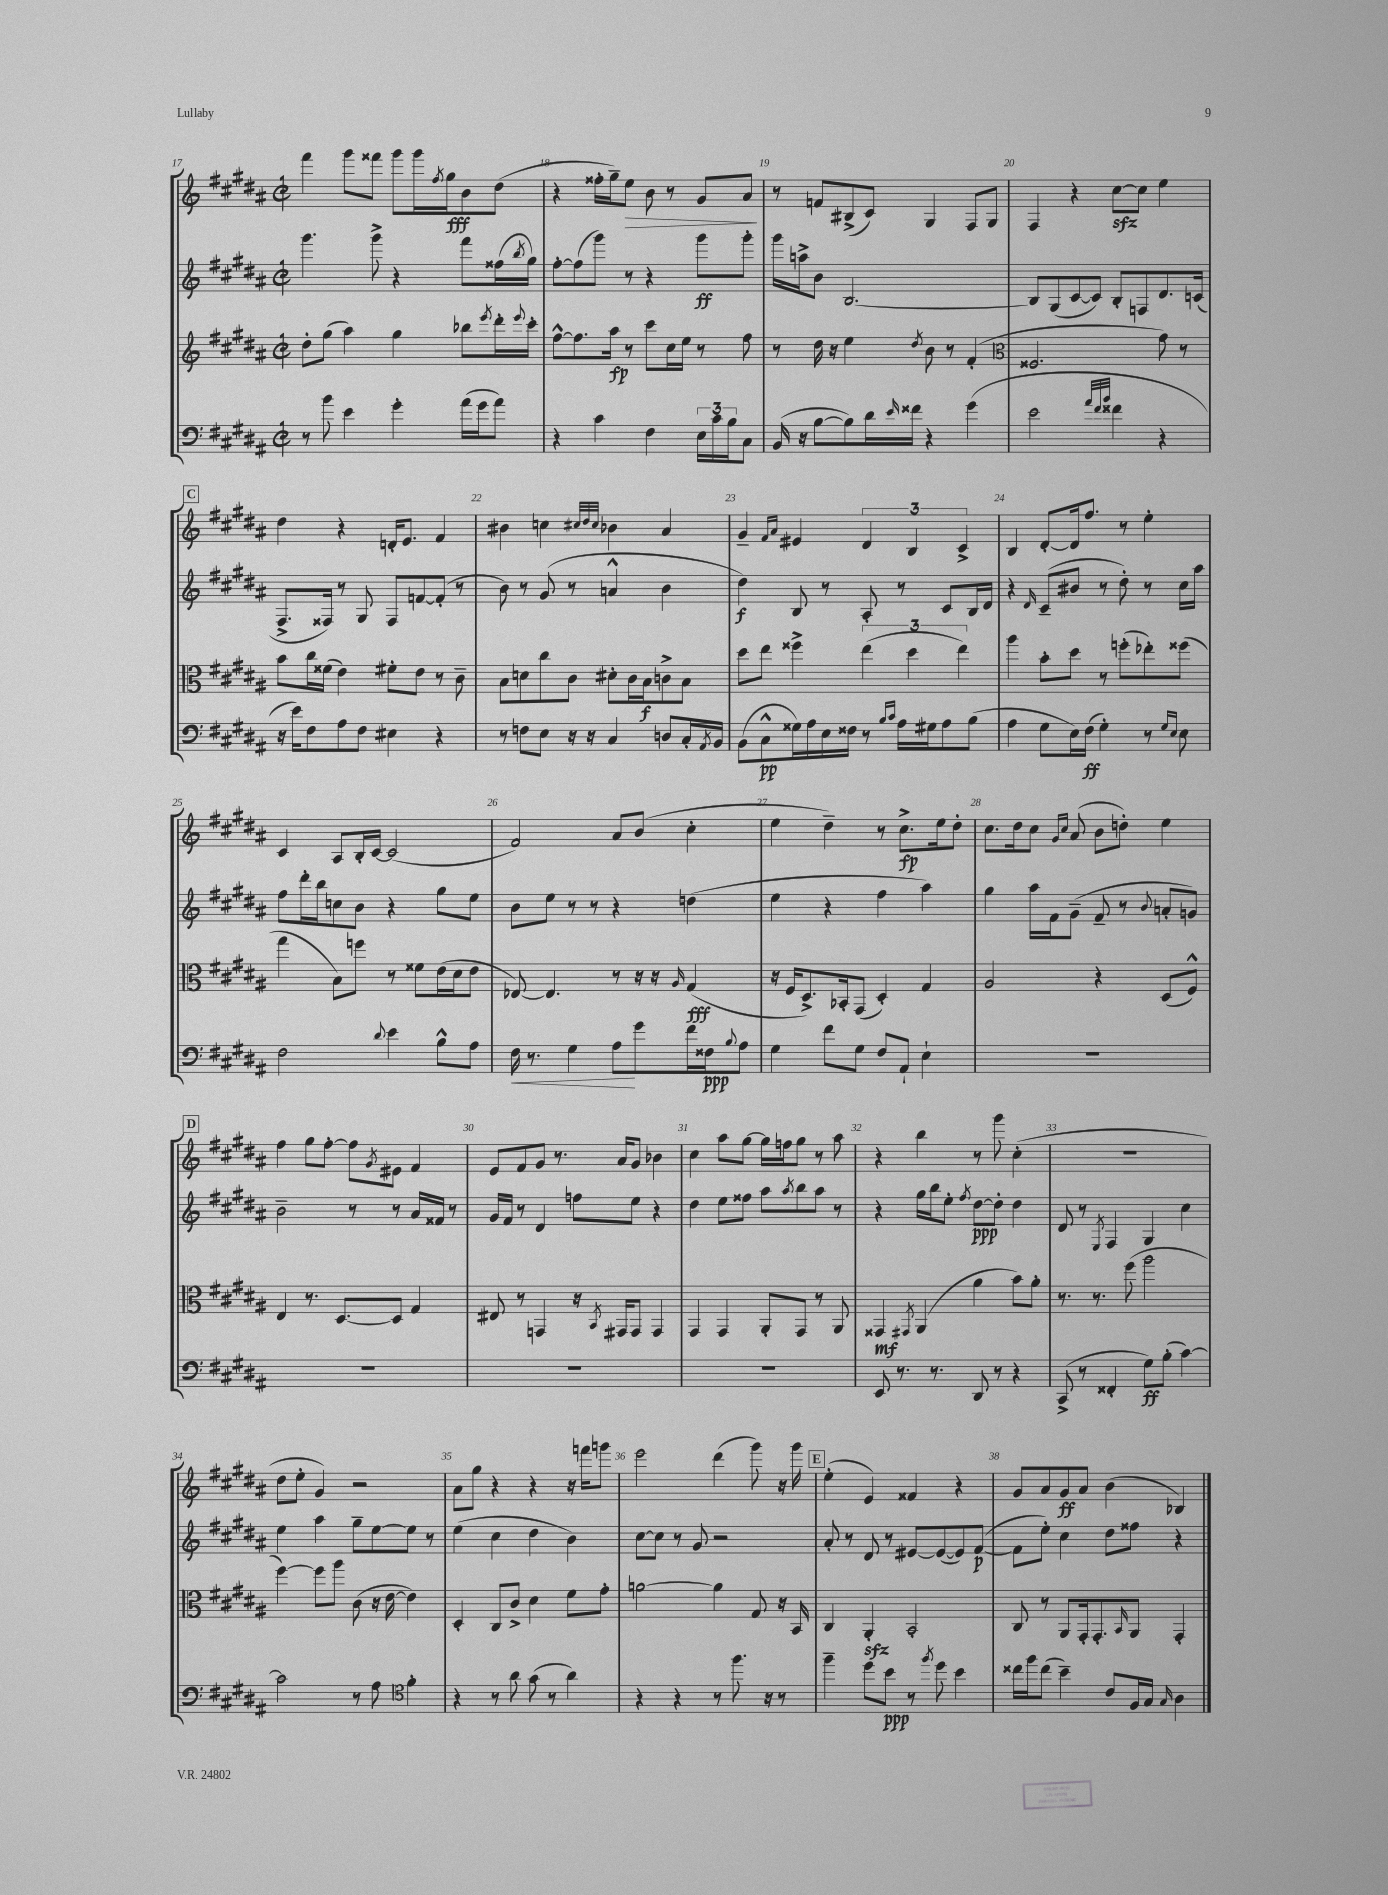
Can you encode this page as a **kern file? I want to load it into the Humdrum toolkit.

**kern	**kern	**kern	**kern
*staff4	*staff3	*staff2	*staff1
*clefF4	*clefG2	*clefG2	*clefG2
*k[f#c#g#d#a#]	*k[f#c#g#d#a#]	*k[f#c#g#d#a#]	*k[f#c#g#d#a#]
*M2/2	*M2/2	*M2/2	*M2/2
*met(c|)	*met(c|)	*met(c|)	*met(c|)
8r	8dd#'\L	4.ggg#\	4fff#\
8b\	(8gg#\J	.	.
4e\	4aa#\)	.	8ggg#\L
.	.	8ggg#^\	8fff##\J
4g#'\	4gg#\	4r	8ggg#\L
.	.	.	16ggg#\L
.	.	.	8qff#/
.	.	.	16gg#\J
(16a#\LL	8bb-\L	8fff#\L	8b\
16g#\J	.	.	.
.	8qeee/	.	.
8a#\J)	16ddd#'\L	(16ff##\L	(8dd#\J
.	8qqeee/	8qbb/	.
.	16ccc#'\JJ	16gg#\JJ)	.
=	=	=	=
4r	[8ff#^^\L	[8ff#'\L	4r
.	8.ff#\]	(8ff#\]	.
4c#\	.	8ggg#\J)	16ff##'\LL
.	16aa#\Jk	.	16gg#~\J)
.	8r	8r	8ee\J
4F#\	8ccc#\L	4r	8b\
.	16cc#\L	.	8r
.	16ee\JJ	.	.
24E\LL	8r	8ggg#\L	8g#/L
24c#\	.	.	.
24B\J	.	.	.
8C#\J	8ff#\	8ggg#'\J	8a#/J
=	=	=	=
(16BB/	8r	16ggg#\LL	8r
16r	.	16aa^\J	.
[8B\L	16dd#\	8b\J	8f/L
.	16r	.	.
8B\])	4ee\	[2.B/	(8B#^/
16d#\L	.	.	8c#/J)
16qqe/	.	.	.
16f##\JJ	.	.	.
.	8qdd#/	.	.
4r	8b\	.	4G#/
.	8r	.	.
(4g#\	(4f#'/	.	8F#/L
.	.	.	8G#/J
=	=	=	=
*	*clefC3	*	*
2e\	2.F##/	8B/]L	4F#/
.	.	(8G#/	.
.	.	[8c#/	4r
.	.	8c#/]J)	.
32qqa#/LLL	.	.	.
32qqf#/	.	.	.
32qqb/JJJ	.	.	.
4f##\	.	8B'/L	[8cc#\L
.	.	8F/	8cc#\]J
4r	8g#\)	8.d#/	4ee\
.	8r	.	.
.	.	(16c/Jk	.
=	=	=	=
16r	8b\L	8.F#^/L	4dd#\
16e\LK)	.	.	.
8F#\	16cc#\L	.	.
.	(16f##\JJ	16F##/Jk)	.
8A#\	4e\)	8r	4r
8F#\J	.	8G#/	.
4E#\	8f#'\L	8F##/L	16d'/LK
.	.	.	8.e/J
.	8e\J	[8f/	.
4r	8r	(8f'/]J	4f#/
.	8c#~\	8r	.
=	=	=	=
8r	8B\L	8b\)	4b#\
8F\L	8d\	8r	.
8E\J	8cc#\	(8g#/	4cc\
16r	8c#\J	8r	.
16r	.	.	.
.	.	.	32qqcc#/LLL
.	.	.	32qqdd#/
.	.	.	32qqcc#/JJJ
4C#/	8d#'\L	4a^^/	4b-\
.	16c#\L	.	.
.	16B\J	.	.
8D/L	8c^\	4b\	4a#/
16C#'/L	8B\J	.	.
8qAA#/	.	.	.
16BB/JJ	.	.	.
=	=	=	=
(8BB\L	8dd#\L	4dd#\)	4g#~/
8C#^^\	8ee\J	.	.
.	.	.	16qqf#/LL
.	.	.	16qqa#/JJ
16G##\L)	4ff##^\	8B/	4e#/
16A#\	.	.	.
16E\	.	8r	.
16F##\JJ	.	.	.
8r	(6ee\	8A#'/	6d#/
16qqB/LL	.	.	.
16qqc#/JJ	.	.	.
16A#\LL	.	8r	.
.	6dd#\	.	6B/
16G#\J	.	.	.
8A#\	.	8c#/L	.
.	6ee\)	.	6c#^/
(8B\J	.	16B/L	.
.	.	16d#/JJ	.
=	=	=	=
4A#\	4aa#\	4r	4B/
.	.	16qqd#/	.
8G#\L	8b'\L	(8c#~/L	[8d#'/L
16E\L)	8dd#\J	8b#/J	16d#/]k
(16F#\JJ	.	.	8.ff#/J
4G#'\)	8r	8r	.
.	(8ff'\L	8dd#'\)	8r
8r	8ee-'\)	8r	4ee'\
16qqG#/LL	.	.	.
16qqE/JJ	.	.	.
8E\	(8ff##\J	16cc#\LL	.
.	.	16aa#\JJ	.
=	=	=	=
2F#\	4gg#\	8ff#\L	4c#/
.	.	16ddd#'\L	.
.	.	16bb\J	.
.	8B\L)	8cc\	8A#/L
.	8ff\J	8b\J	16B'/L
.	.	.	[16c#/JJ
8qqd#/	.	.	.
4e\	8r	4r	(2c#/]
.	8f##\L	.	.
8B^^\L	(16e\L	8gg#\L	.
.	16d#\J	.	.
8A#\J	8e\J	8ee\J	.
=	=	=	=
16F#\	[8E-/)	8b\L	2f#/)
8.r	.	.	.
.	4.E-/]	8ee\J	.
4G#\	.	8r	.
.	.	8r	.
8A#\L	8r	4r	8a#/L
8g#\	16r	.	(8b/J
.	16r	.	.
.	16qqA#/	.	.
16f#\L	(4G#/	(4dd\	4cc#'\
16F##\J	.	.	.
8qqB/	.	.	.
8A#\J	.	.	.
=	=	=	=
4G#\	16r	4ee\	4ee\
.	16F#/LK	.	.
.	8.D#^/)	.	.
8f#\L	.	4r	4dd#~\)
.	16BB-'/k	.	.
8G#\J	(8GG#/J	.	.
8F#/L	4D#'/)	4ff#\	8r
8AA#`/J	.	.	8.cc#^\L
4E`\	4G#/	4aa#\)	.
.	.	.	16ee\k
.	.	.	8dd#'\J
=	=	=	=
1r	2A#/	4gg#\	8.cc#\L
.	.	.	16dd#\k
.	.	16aa#\LL	8cc#\J
.	.	16f#\J	.
.	.	.	16qqg#/LL
.	.	.	16qqcc#/JJ
.	.	(8g#~\J	(8a#/
.	4r	8f#~/	8b\L
.	.	8r	8dd'\J)
.	.	8qqb/	.
.	(8D#/L	8a'/L	4ee\
.	8F#^^/J)	8g/J)	.
=	=	=	=
1r	4E/	2b~\	4ff#\
.	8.r	.	8gg#\L
.	.	.	[8ff#'\J
.	[8.D#/L	.	.
.	.	8r	8ff#\]L
.	.	.	8qg#/
.	8D#/]J	8r	8e#\J
.	4G#/	16a#/LL	4f#/
.	.	16f##/JJ	.
.	.	8r	.
=	=	=	=
1r	8E#/	16g#/LL	8e/L
.	.	16f#/JJ	.
.	8r	8r	8f#/
.	4GG/	4d#/	8g#/J
.	.	.	8.r
.	16r	8ff\L	.
.	8qBB/	.	.
.	16GG#/LK	.	16a#/LK
.	8GG#/J	8ee\J	8g#/J
.	4GG#/	4r	4b-\
=	=	=	=
1r	4GG#/	4dd#\	4cc#\
.	4GG#/	8ee\L	8aa#\L
.	.	8ff##\J	[8gg#\J
.	8AA#'/L	8aa#\L	16gg#\]LL
.	.	.	16ff\J
.	.	8qaa#/	.
.	8GG#/J	8bb\	8gg#\J
.	8r	8aa#\J	8r
.	8AA#/	8r	8aa#\
=	=	=	=
8EE/	4GG##/	4r	4r
8.r	.	.	.
.	8qGG#/	.	.
.	(4AA#/	16gg#\LL	4bb\
8.r	.	16bb\J	.
.	.	8ee'\J	.
.	.	8qff#/	.
8DD#/	4a#\	[8dd#\L	8r
8r	.	8dd#'\]J	8ggg#\
4r	8b\L)	4dd#\	(4cc#'\
.	8a#'\J	.	.
=	=	=	=
(8CC#^/	8.r	8d#/	1r
8r	.	8r	.
.	8.r	.	.
.	.	8qE/	.
4FF##'/	.	4F#/	.
.	(8ff#\	.	.
8G#\L)	2aa#\	4G#/	.
(8B'\J	.	.	.
[4c#\)	.	4cc#\	.
=	=	=	=
2c#\]	[4ff#\)	4ee\	8dd#\L
.	.	.	8ee'\J
.	8ff#\]L	4aa#\	4g#/)
.	8aa#\J	.	.
8r	(8c#\	8gg#~\L	2r
8A#\	16r	[8ee\	.
.	[16e\	.	.
*clefC4	*	*	*
4f#'\	4e\])	8ee\]J	.
.	.	8r	.
=	=	=	=
4r	4D#'/	(4ee\	8a#\L
.	.	.	8gg#\J
8r	8C#/L	4cc#\	4r
8a#\	8c#^/J	.	.
(8g#\	4d#\	4dd#\	4r
8r	.	.	.
4a#\)	8f#\L	4b\)	16r
.	.	.	16fff\LK
.	8g#'\J	.	8ggg\J
=	=	=	=
4r	[2a\	[8cc#\L	2eee\
.	.	8cc#\]J	.
4r	.	8r	.
.	.	8g#/	.
8r	4a\]	2r	(4ddd#\
8.ff#\	.	.	.
.	8G#/	.	8ggg#\)
16r	.	.	.
8r	16r	.	16r
.	16BB/	.	16ggg#\
=	=	=	=
4ff#~\	4C#/	8a#'/	(4ee'\
.	.	8r	.
8dd#\L	4AA#'/	8d#/	4e/)
8b\J	.	8r	.
8r	2BB'/	[8e#/L	4f##/
8qff#/	.	.	.
8dd#\	.	(8e#/_	.
4b\	.	8e#/])	4r
.	.	([8f#/J	.
=	=	=	=
16cc##\LL	8C#/	8f#\]L	8g#/L
16ff#\J	.	.	.
(8cc##\J	8r	8ee'\J)	8a#/
4b~\)	8AA#/L	4cc#\	8g#/
.	16GG#'/k	.	8a#/J
.	8.GG#'/	.	.
8c#/L	.	8dd#\L	(4b\
.	16qqBB/	.	.
16F#/L	8AA#/J	8ff##\J	.
16G#/JJ	.	.	.
16qqG#/	.	.	.
4A#\	4GG#'/	4r	4B-/)
==	==	==	==
*-	*-	*-	*-
